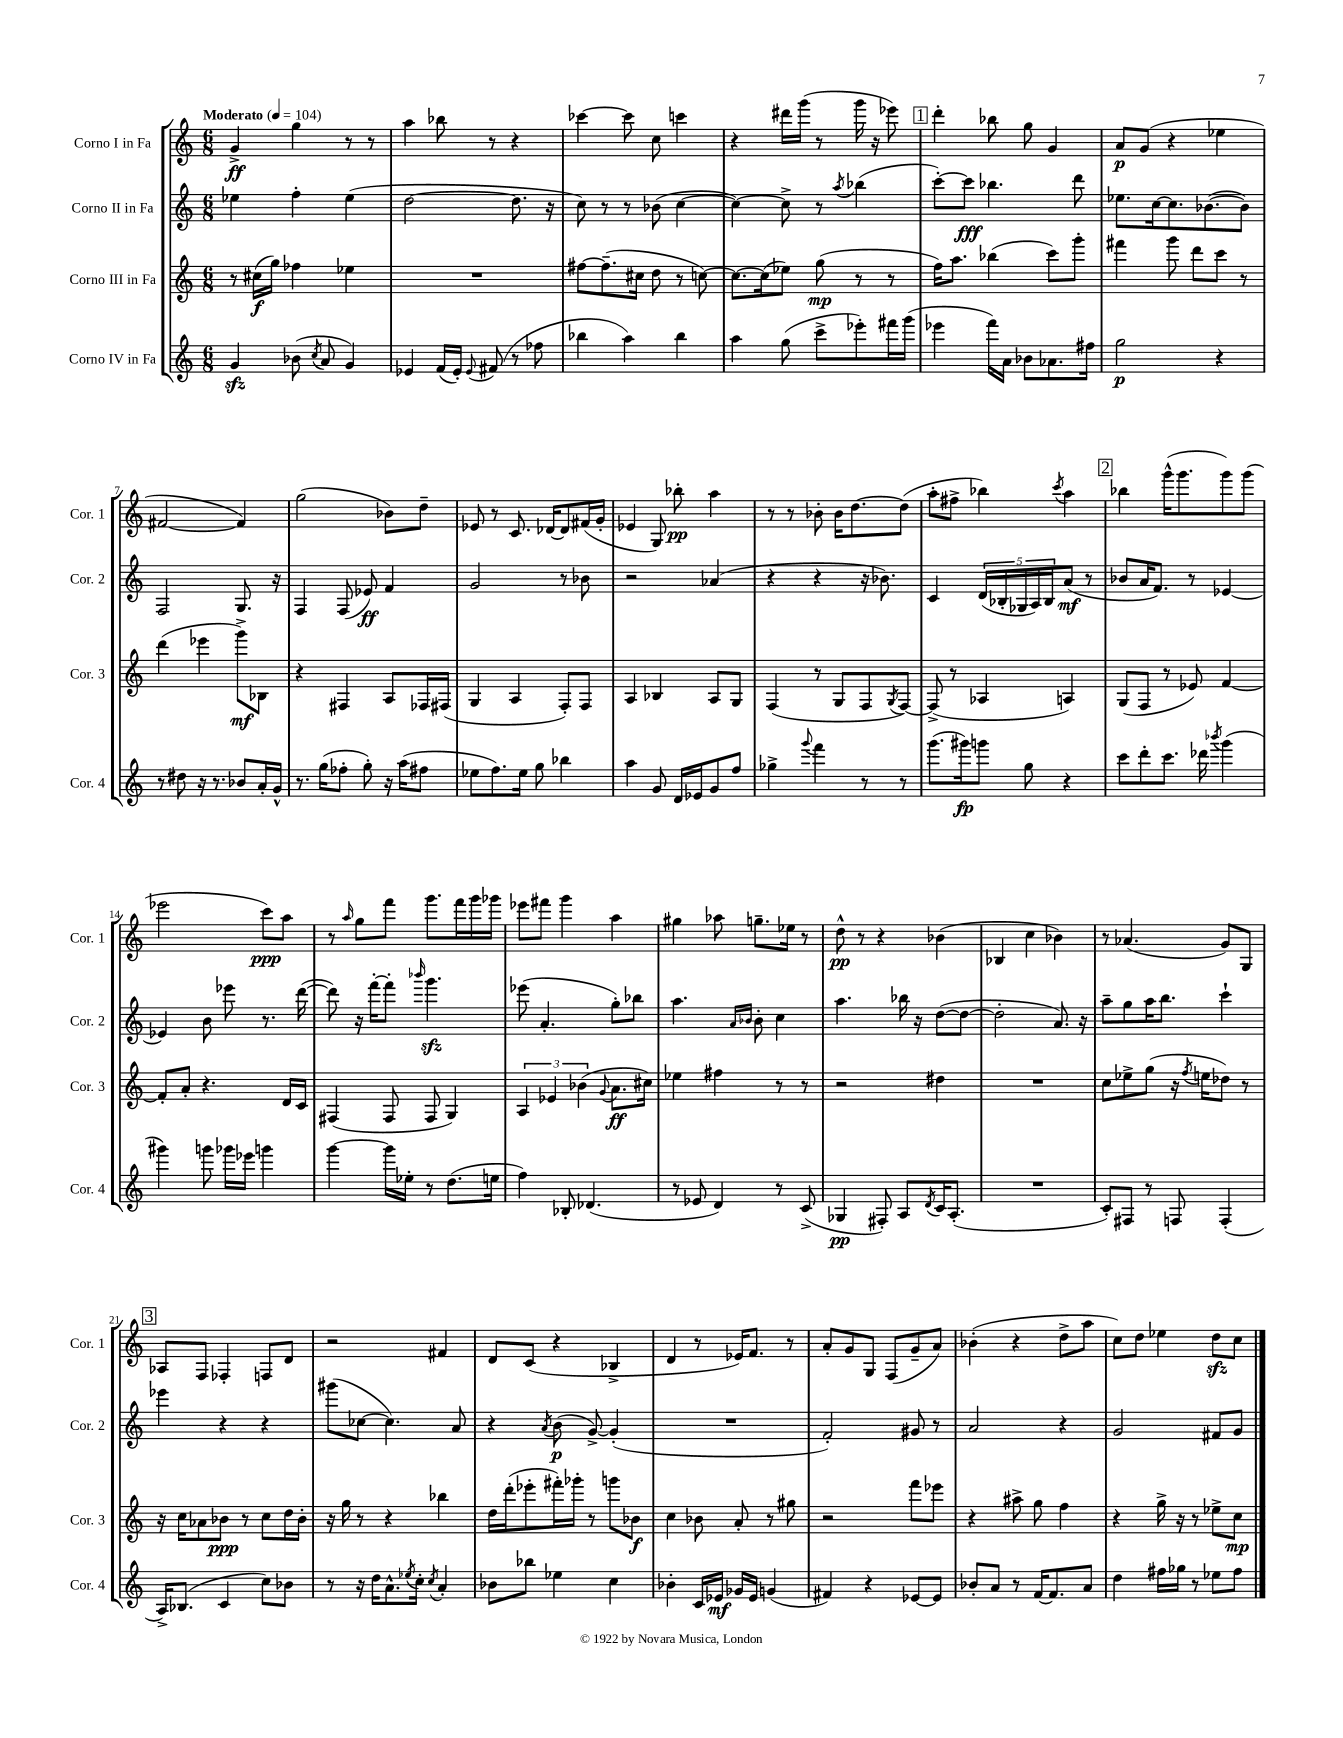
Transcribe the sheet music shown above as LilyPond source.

<<
\new StaffGroup <<
\new Staff = "s0" \with { instrumentName = "Corno I in Fa" shortInstrumentName = "Cor. 1" } {
    \clef treble \key c \major \numericTimeSignature \time 6/8 \tempo "Moderato" 4 = 104
    g'4->\ff g''4 r8 r8 |
    a''4 bes''8 r8 r4 |
    ces'''4~ ces'''8 c''8 c'''4 |
    r4 dis'''16 g'''16( r8 g'''16 r16 ees'''8) |
    \mark \markup { \box "1" } d'''4-. bes''8 g''8 g'4 |
    a'8\p g'8( r4 ees''4 |
    fis'2~ fis'4) |
    g''2( bes'8) d''8-- |
    ees'8 r8 c'8. des'16~ des'8 fis'16( g'16-. |
    ees'4 g8) bes''8-.\pp a''4 |
    r8 r8 bes'8-. bes'16 d''8.~ d''8( |
    a''8-. fis''8-> bes''4) \acciaccatura { c'''8 } a''4 |
    \mark \markup { \box "2" } bes''4 g'''16-^( g'''8. g'''8) g'''8( |
    ees'''2 c'''8\ppp) a''8 |
    r8 \grace { a''16 } g''8 f'''8 g'''8. f'''16 g'''16 ges'''16 |
    ees'''8 fis'''8 g'''4 a''4 |
    gis''4 aes''8 g''8.-- ees''16 r8 |
    d''8-^\pp r8 r4 bes'4( |
    bes4 c''4 bes'4) |
    r8 aes'4.( g'8) g8 |
    \mark \markup { \box "3" } aes8 f8 fes4-. f8 d'8 |
    r2 fis'4 |
    d'8 c'8( r4 bes4-> |
    d'4 r8 ees'16) f'8. r8 |
    a'8-. g'8 g8 f8( g'8-- a'8) |
    bes'4-.( r4 d''8-> a''8 |
    c''8) d''8 ees''4 d''8\sfz c''8 \bar "|." |
}
\new Staff = "s1" \with { instrumentName = "Corno II in Fa" shortInstrumentName = "Cor. 2" } {
    \clef treble \key c \major \numericTimeSignature \time 6/8
    ees''4 f''4-. ees''4( |
    d''2~ d''8. r16 |
    c''8) r8 r8 bes'8( c''4~ |
    c''4~) c''8-> r8 \acciaccatura { a''8 } bes''4( |
    \mark \markup { \box "1" } c'''8~-.) c'''8\fff bes''4. d'''8 |
    ees''8. c''16~ c''8. bes'8.~( bes'8) |
    f2 g8. r16 |
    f4 f8( ees'8\ff) f'4 |
    g'2 r8 bes'8 |
    r2 aes'4( |
    r4 r4 r16 bes'8.) |
    c'4 \tuplet 5/4 { d'16( bes16-. ges16 a16) bes16 } a'8\mf( r8 |
    \mark \markup { \box "2" } bes'8 a'16 f'8.) r8 ees'4~ |
    ees'4 b'8 ees'''8 r8. d'''16~( |
    d'''8) r16 f'''16~-. f'''8-. \grace { bes'''16 } g'''4.\sfz |
    ees'''8( a'4.-. g''8-.) bes''8 |
    a''4. \grace { a'16 bes'16 } bes'8-. c''4 |
    a''4. bes''16 r16 d''8~( d''8~ |
    d''2-. a'8.) r16 |
    a''8-- g''8 a''16 b''8. c'''4-! |
    \mark \markup { \box "3" } ees'''4 r4 r4 |
    gis'''8( ces''8~ ces''4.) a'8 |
    r4 \acciaccatura { a'8 } b'8\p( g'8~->) g'4-.( |
    R2. |
    f'2-.) gis'8 r8 |
    a'2 r4 |
    g'2 fis'8 g'8 \bar "|." |
}
\new Staff = "s2" \with { instrumentName = "Corno III in Fa" shortInstrumentName = "Cor. 3" } {
    \clef treble \key c \major \numericTimeSignature \time 6/8
    r8 cis''16\f( g''16) fes''4 ees''4 |
    R2. |
    fis''8~ fis''8.--( cis''16 d''8 r8 c''8~) |
    c''8.~ c''16( ees''8) g''8\mp( r8 r8 |
    \mark \markup { \box "1" } f''16) a''8. bes''4( c'''8) g'''8-. |
    fis'''4 g'''8 d'''8 c'''8 r8 |
    d'''4( ees'''4 g'''8->\mf) bes8 |
    r4 fis4 a8 fes16 fis16( |
    g4 a4 f8-.) f8 |
    a4 bes4 a8 g8 |
    f4( r8 g8 f8 \acciaccatura { g8 } f8~) |
    f8->( r8 aes4 a4) |
    \mark \markup { \box "2" } g8( f8 r8 ees'8) f'4~ |
    f'8-. a'8-. r4. d'16 c'16 |
    fis4( fis8 fis8 g4) |
    \tuplet 3/2 { a4 ees'4 bes'4( } \appoggiatura { g'8 } a'8.\ff cis''16) |
    ees''4 fis''4 r8 r8 |
    r2 dis''4 |
    R2. |
    c''8 ees''8-> g''8( r16 \acciaccatura { f''8 } e''16 des''8) r8 |
    \mark \markup { \box "3" } r16 c''16 aes'8 bes'8\ppp r8 c''8 d''16 bes'16-. |
    r16 g''16 r8 r4 bes''4 |
    d''16 d'''16-.( ees'''8-. fis'''16-.) ges'''16-. r8 g'''8 bes'8\f |
    c''4 bes'8 a'8-. r8 gis''8 |
    r2 f'''8 ees'''8 |
    r4 ais''8-> g''8 f''4 |
    r4 g''16-> r16 r8 ees''8-> c''8\mp \bar "|." |
}
\new Staff = "s3" \with { instrumentName = "Corno IV in Fa" shortInstrumentName = "Cor. 4" } {
    \clef treble \key c \major \numericTimeSignature \time 6/8
    g'4\sfz bes'8( \acciaccatura { c''8 } a'8 g'4) |
    ees'4 f'16( ees'16-.) \appoggiatura { ees'8 } fis'8( r8 fes''8 |
    bes''4 a''4) bes''4 |
    a''4 g''8( c'''8-> ees'''8-.) fis'''16 g'''16( |
    \mark \markup { \box "1" } ees'''4 f'''16) a'16 bes'8 aes'8. fis''16 |
    g''2\p r4 |
    r8 dis''8 r16 r8. bes'8 a'16-. g'16-^ |
    r8. g''16( fes''8-. g''8-.) r16 a''16( fis''8 |
    ees''8 f''8.) ees''16 g''8 bes''4 |
    a''4 g'8 d'16 ees'16 g'8 f''8 |
    ges''4-> \appoggiatura { g'''8 } f'''4 r8 r8 |
    g'''8.( gis'''16\fp) g'''8 g''8 r4 |
    \mark \markup { \box "2" } c'''8 d'''8-. c'''8. des'''16 \acciaccatura { bes'''8 } g'''4( |
    gis'''4) g'''8 ges'''16 ees'''16 g'''4 |
    g'''4~ g'''16 ees''16-. r8 d''8.( e''16 |
    f''4) bes8-. des'4.( |
    r8 ees'8 d'4) r8 c'8->( |
    ges4\pp fis8-.) a8 \acciaccatura { d'8 } c'16 a8.-.( |
    R2. |
    c'8-.) fis8 r8 f8 f4-.( |
    \mark \markup { \box "3" } a16->) bes8.( c'4 c''8) bes'8 |
    r8 r16 d''16 a'8.-^ \acciaccatura { ees''8 } c''16-. \acciaccatura { c''8 } a'4-. |
    bes'8 bes''8 ees''4 c''4 |
    bes'4-. c'16 ees'16\mf ges'16 ees'16 g'4( |
    fis'4) r4 ees'8~ ees'8 |
    bes'8-. a'8 r8 f'16~ f'8. a'8 |
    d''4 fis''16 ges''16 r8 ees''8 fis''8 \bar "|." |
}
>>
>>
